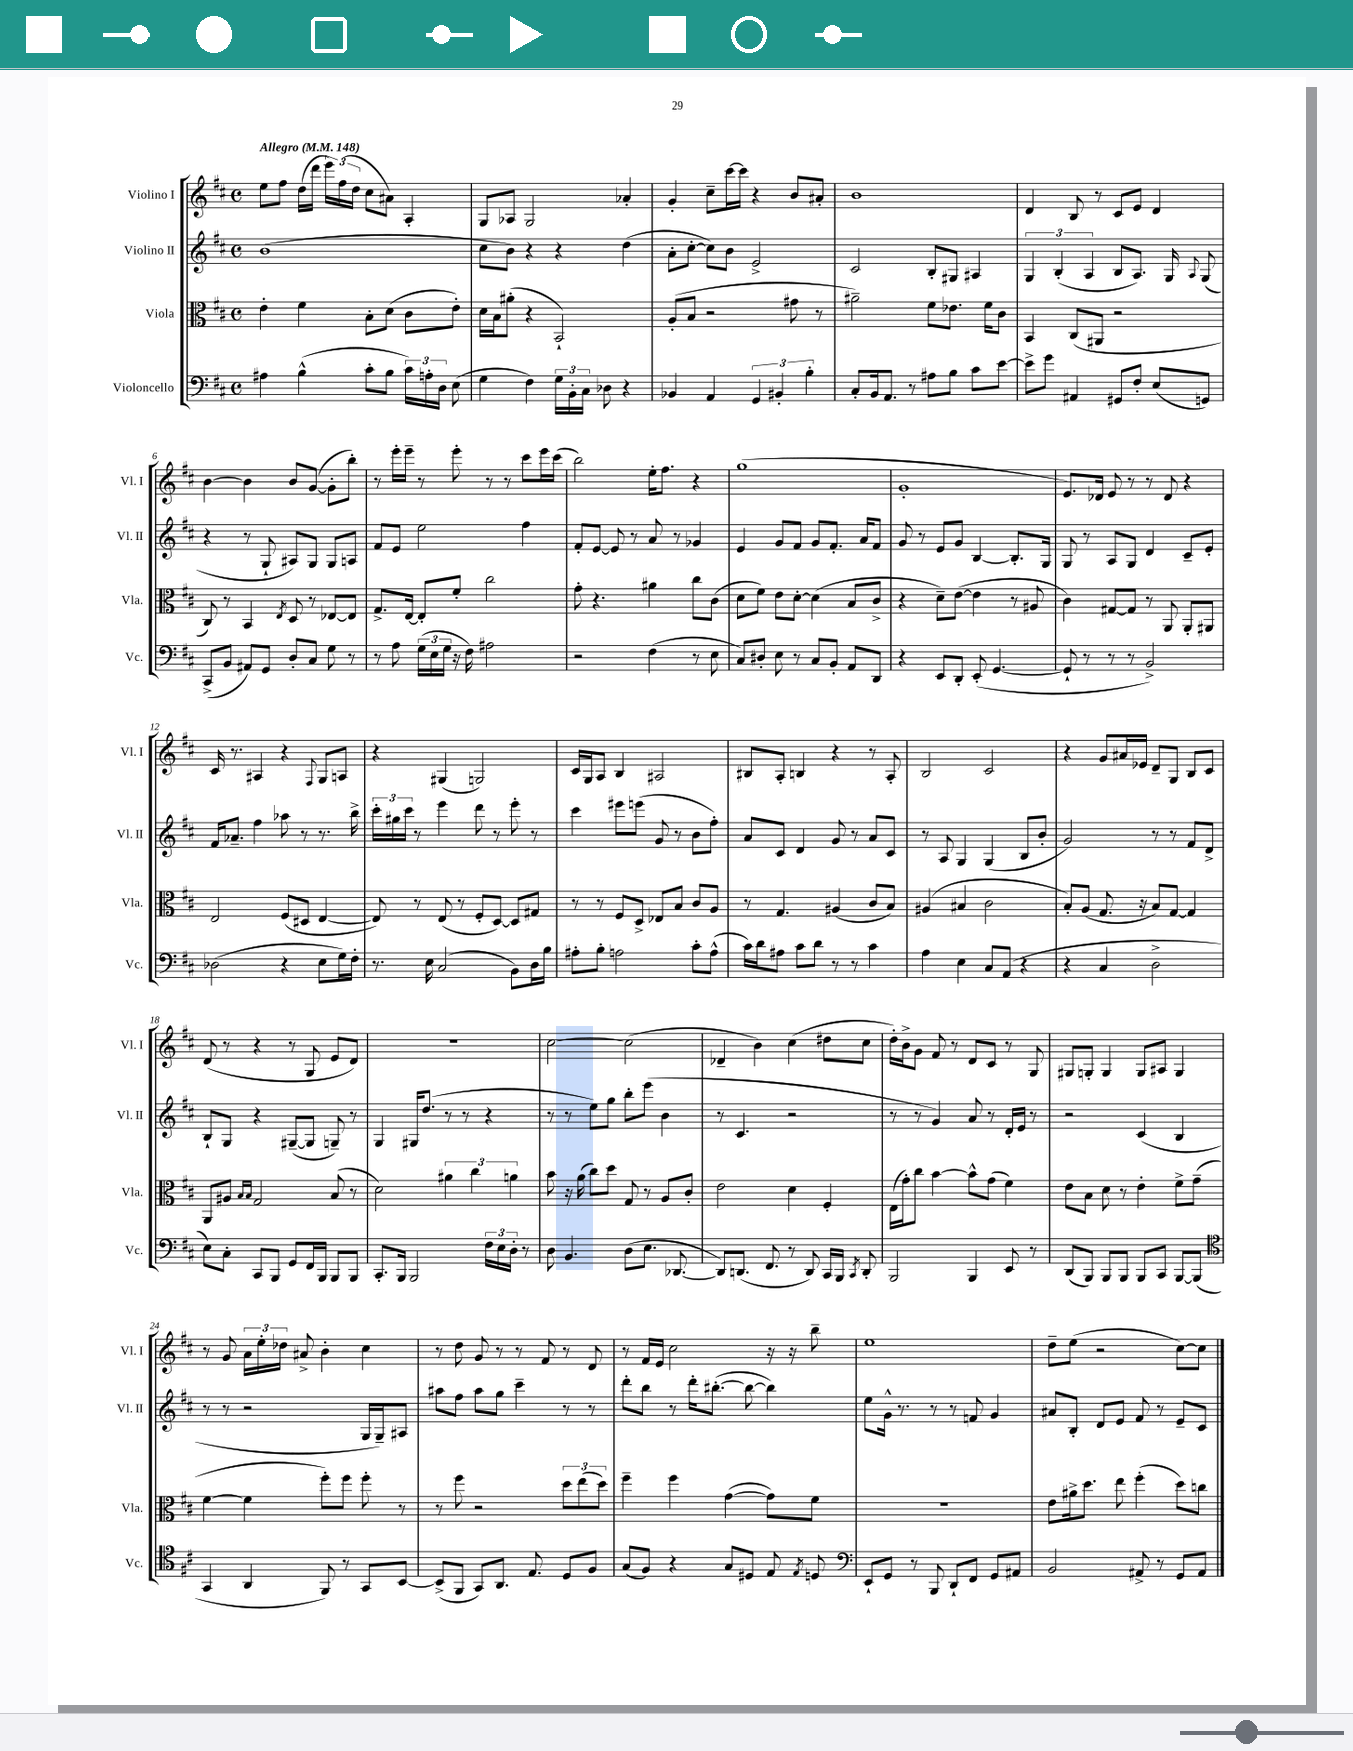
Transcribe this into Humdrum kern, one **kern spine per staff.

**kern	**kern	**kern	**kern
*staff4	*staff3	*staff2	*staff1
*clefF4	*clefC3	*clefG2	*clefG2
*k[f#c#]	*k[f#c#]	*k[f#c#]	*k[f#c#]
*M4/4	*M4/4	*M4/4	*M4/4
*met(c)	*met(c)	*met(c)	*met(c)
*MM148	*MM148	*MM148	*MM148
4A#\	4e'\	(1b	8ee\L
.	.	.	8ff#\J
(4B^^\	4f#\	.	(16dd\LL
.	.	.	16ddd\JJ
.	.	.	24eee\LL)
.	.	.	(24ff#\
.	.	.	24dd\JJ
8c#'\L	8B'\L	.	8cc#\L
8B\J	(8d\J	.	8a#\J)
24c#\LL)	8c#\L	.	4A'/
24A'\	.	.	.
24D\JJ	.	.	.
(8E\	8e'\J)	.	.
=	=	=	=
4G\	16d\LL	8cc#\L	8G/L
.	16B\J	.	.
.	(8a#'\J	8b\J)	8A-/J
4F#\)	4r	4r	2G/
24G\LL	2BB`/)	4r	.
24BB'\	.	.	.
24C#\JJ	.	.	.
8D-\	.	.	.
4r	.	(4dd\	4a-'/
=	=	=	=
4BB-/	(8A'/L	8a'\L	4g'/
.	8B/J	[8cc#'\J	.
4AA/	2r	8cc#\]L)	8cc#~\L
.	.	8b\J	[16ccc#\L
.	.	.	16ccc#\]JJ
6GG/	.	2e^/	4r
6BB#'/	.	.	.
.	8g#\	.	8b/L
6B'\	.	.	.
.	8r	.	8a#'/J
=	=	=	=
8C#'/L	2a#~\)	2c#/	1b
16BB/k	.	.	.
8.AA/J	.	.	.
8r	.	.	.
8A#\L	8f#\L	8B'/L	.
8B\J	8.e-\J	8G#/J	.
8c#\L	.	4A#/	.
.	16f#\LK	.	.
[8e\J	8c#\J	.	.
=	=	=	=
8e^\]L	4BB/	6G/	4d/
8g\J	.	.	.
.	.	(6B'/	.
4AA#/	(8C#/L	.	8B/
.	.	6A/	.
.	8AA#/J	.	8r
8GG#/L	2r	8B/L	8c#/L
8F#'/J	.	8.A/J)	8e/J
(8E/L	.	.	4d/
.	.	16G/	.
.	.	8qqA/	.
8GG/J)	.	(8G/	.
=	=	=	=
(8CC#^/L	8C#/)	4r	[4b\
8BB/J	8r	.	.
8AA#/L)	4BB/	8r	4b\]
8GG/J	.	8G`/	.
.	8qE/	.	.
8D'/L	8D/	8A#/L)	8b/L
8C#/J	8r	8G/J	([8g/J
8G\	[8E-/L	8G/L	8g'\]L
8r	8E-/]J	8A/J	8bb'\J)
=	=	=	=
8r	8.G^/L	8f#/L	8r
8A\	.	8e/J	16eee'\LL
.	[16E/Jk	.	16eee~\JJ
(24G\LL	8E'/]L	2ee\	8r
24E\	.	.	.
24G\JJ	.	.	.
16r	8f#'/J	.	8eee'\
16F#\)	.	.	.
2A#\	2cc#\	.	8r
.	.	.	8r
.	.	4ff#\	8ccc#\L
.	.	.	16eee\L
.	.	.	(16ccc#\JJ
=	=	=	=
2r	8g'\	8f#'/L	2bb\)
.	4.r	[8e/J	.
.	.	8e/]	.
.	.	8r	.
(4F#\	4a#\	8a/	16ee'\LK
.	.	.	8.ff#\J
.	.	8r	.
8r	8cc#\L	4g-/	4r
8E\	(8c#\J	.	.
=	=	=	=
8C#/L)	8d\L	4e/	(1gg
8D#'/J	8f#\J)	.	.
8E\	8e\L	8g/L	.
8r	[8d'\J	8f#/J	.
8C#/L	(4d\]	8g/L	.
8BB'/J	.	8.f#'/J	.
8AA/L	8B/L	.	.
.	.	16a/LK	.
8DD/J	8c#^/J	8f#/J	.
=	=	=	=
4r	4r	8g/	1g'
.	.	8r	.
8EE/L	8d~\L)	8e/L	.
8DD'/J	([8e\J	8g/J	.
(8EE'/	4e\]	[4B/	.
[4.GG/	.	.	.
.	8r	8.B'/]L	.
.	8A#/	.	.
.	.	16G/Jk	.
=	=	=	=
8GG`/]	4c#\)	8G/	8.e/L)
8r	.	8r	.
.	.	.	16d-/Jk
8r	[8G#/L	8A/L	8e/
8r	8G#/]J	8G/J	8r
2BB^/)	8r	4d/	8r
.	8AA/	.	8d-/
.	8AA'/L	8c#~/L	4r
.	8AA#/J	8e'/J	.
=	=	=	=
(2D-\	2E/	16f#/LK	16c#/
.	.	8.a-~/J	8.r
.	.	4ff#\	4A#/
4r	(8F#/L	8aa-\	4r
.	8D#/J	8r	.
.	.	.	8qqF#/
8E\L	[4E/	8.r	8G/L
16G\L)	.	.	8A/J
16F#'\JJ	.	16bb^\	.
=	=	=	=
8.r	8E/])	24ccc#'\LL	4r
.	.	24gg#\	.
.	.	24ccc#\JJ	.
.	8r	8r	.
16E\	.	.	.
(2C#/	(8E/	4eee\	(4G#/
.	8r	.	.
.	8F#'/L	8ddd\	2G/)
.	[8D/J)	8r	.
8BB\L)	8D/]L	8eee'\	.
16D\L	8G#/J	8r	.
16B\JJ	.	.	.
=	=	=	=
8A#'\L	8r	4ccc#\	16c#/LL
.	.	.	16G/J
8B'\J	8r	.	8A/J
2A\	8F#/L	8eee#\L	4B/
.	8D^/J	(8eee\J	.
.	8E-/L	8g/	2A#/
.	8B/J	8r	.
8c#'\L	8c#/L	8b\L	.
(8A^^\J	8A/J	8ff#'\J)	.
=	=	=	=
16c#\LL)	8r	8a/L	8B#/L
16d\J	.	.	.
8A#\J	4.G/	8c#/J	8A'/J
8c#\L	.	4d/	4B/
8d\J	.	.	.
8r	(4A#/	8g/	4r
8r	.	8r	.
4c#\	8c#/L	8a/L	8r
.	8B/J)	8c#/J	8A'/
=	=	=	=
4A\	(4A#/	8r	2B/
.	.	8A/	.
4E\	4B#/	4G/	.
8C#/L	2c#\	(4G/	2c#/
(8AA/J	.	.	.
4r	.	8B/L	.
.	.	8b'/J	.
=	=	=	=
4r	8B'/L)	2g/)	4r
.	(8A/J	.	.
4C#/	8.G/	.	8g/L
.	.	.	16a#/L
.	16r	.	16e-/JJ
2D^\	8B/L)	8r	8d~/L
.	[8G/J	8r	8G/J
.	4G/]	8f#/L	8B/L
.	.	8d^/J	8c#/J
=	=	=	=
8E\L)	8AA/L	8B`/L	(8d/
8C#'\J	8A#/J	8G/J	8r
.	16qqB/LL	.	.
.	16qqB/JJ	.	.
8CC#/L	2G/	4r	4r
8BBB/J	.	.	.
8GG/L	.	([8G#~/L	8r
16FF#/L	.	8G#/]J	8G/
16BBB/JJ	.	.	.
8BBB/L	(8B/	8G~/)	8e/L
8BBB/J	8r	8r	8d/J)
=	=	=	=
8.CC#'/L	2d\)	4G/	1r
16BBB/Jk	.	.	.
2BBB/	.	16G#/LK	.
.	.	(8.dd/J	.
.	6a#\	8r	.
.	.	8r	.
.	6cc#\	.	.
24F#\LL	.	4r	.
24E\	.	.	.
24D'\JJ	6a\	.	.
8r	.	.	.
=	=	=	=
8D\	8b\	8r	[2cc#\
4.BB/	16r	8r	.
.	(16a\	.	.
.	8cc#\L)	8ee\L)	.
.	8dd\J	8gg\J	.
(8D\L	8G/	8bb'\L	(2cc#\]
8.E\J	8r	(8eee\J	.
.	8A/L	4b\	.
[8.DD-/	.	.	.
.	8c#'/J	.	.
=	=	=	=
8DD-/]L)	2e\	8r	4d-~/
(8.DD/J	.	4.c#/	.
.	.	.	4b\)
8.FF#/	.	.	.
8r	4d\	2r	(4cc#\
8DD/)	.	.	.
16CC#/LL	4F#'/	.	8dd#\L
16BBB/JJ	.	.	.
8qCC#/	.	.	.
8DD'/	.	.	8cc#\J
=	=	=	=
2BBB/	(16E\LL	8r	16dd'\LL)
.	16g'\J)	.	16b^\J
.	8cc#\J	8r	8g\J
.	[4b\	4g/)	8f#/
.	.	.	8r
4BBB/	8b^^\]L	8a/	8d/L
.	(8g\J	8r	8c#/J
8EE/	4f#\)	16d'/LL	8r
.	.	16e/JJ	.
8r	.	8r	8G/
=	=	=	=
(8DD/L	8e\L	2r	8G#/L
8BBB/J)	8B\J	.	8G'/J
8BBB/L	8d\	.	4G/
8BBB/J	8r	.	.
8BBB/L	4e'\	(4c#/	8G/L
8CC#/J	.	.	8A#/J
[8BBB/L	8f#^\L	4B/	4G/
(8BBB/]J	(8g~\J	.	.
=	=	=	=
*clefC4	*	*	*
4GG/	[4f#\	8r	8r
.	.	8r	8g/
4AA/	4f#\]	2r	24a\LL
.	.	.	24ee'\
.	.	.	24dd-\JJ
.	.	.	8a#^/
8FF#/)	8ff#'\L)	.	4b'\
8r	8ff#\J	.	.
8GG/L	8ff#'\	16G/LL	4cc#\
.	.	16G~/J)	.
[8BB/J	8r	8A#/J	.
=	=	=	=
(8BB^/]L	8r	8aa#\L	8r
8FF#/J	8ff#\	8ff#\J	8dd\
8GG/L)	2r	8aa#\L	8g/
8.AA/J	.	8gg\J	8r
.	.	4ccc#~\	8r
8.E/	.	.	.
.	.	.	8f#/
8D/L	12dd\L	8r	8r
.	(12ee\	.	.
8F#/J	.	8r	8d/
.	12dd\J)	.	.
=	=	=	=
(8G/L	4ff#~\	8ddd'\L	8r
8F#/J)	.	8bb\J	16f#/LL
.	.	.	16e/JJ
4r	4ff#\	8r	2cc#\
.	.	16ddd'\LK	.
.	.	([8.bb#'\J	.
8G/L	([4g\	.	.
8D#/J	.	8bb#\_	.
8E/	8g\]L)	4bb#\])	16r
.	.	.	16r
8qE/	.	.	.
8D/	8f#\J	.	8bb~\
=	=	=	=
*clefF4	*	*	*
8EE`/L	1r	8ee\L	1ee
8GG/J	.	16g^^\Jk	.
.	.	8.r	.
8r	.	.	.
8BBB/	.	8r	.
8DD`/L	.	8r	.
8FF#/J	.	8f/	.
8GG/L	.	4g/	.
8AA#/J	.	.	.
=	=	=	=
2BB/	8e\L	8a#/L	8dd~\L
.	16a#^\k	8B'/J	(8ee\J
.	8.dd\J	.	.
.	.	8d/L	2r
.	8ee\	8e/J	.
8AA#^/	(4ff#'\	8f#/	.
8r	.	8r	.
8GG/L	8dd\L)	8e~/L	[8cc#\L)
8AA#/J	8cc\J	8c#/J	8cc#\]J
==	==	==	==
*-	*-	*-	*-
